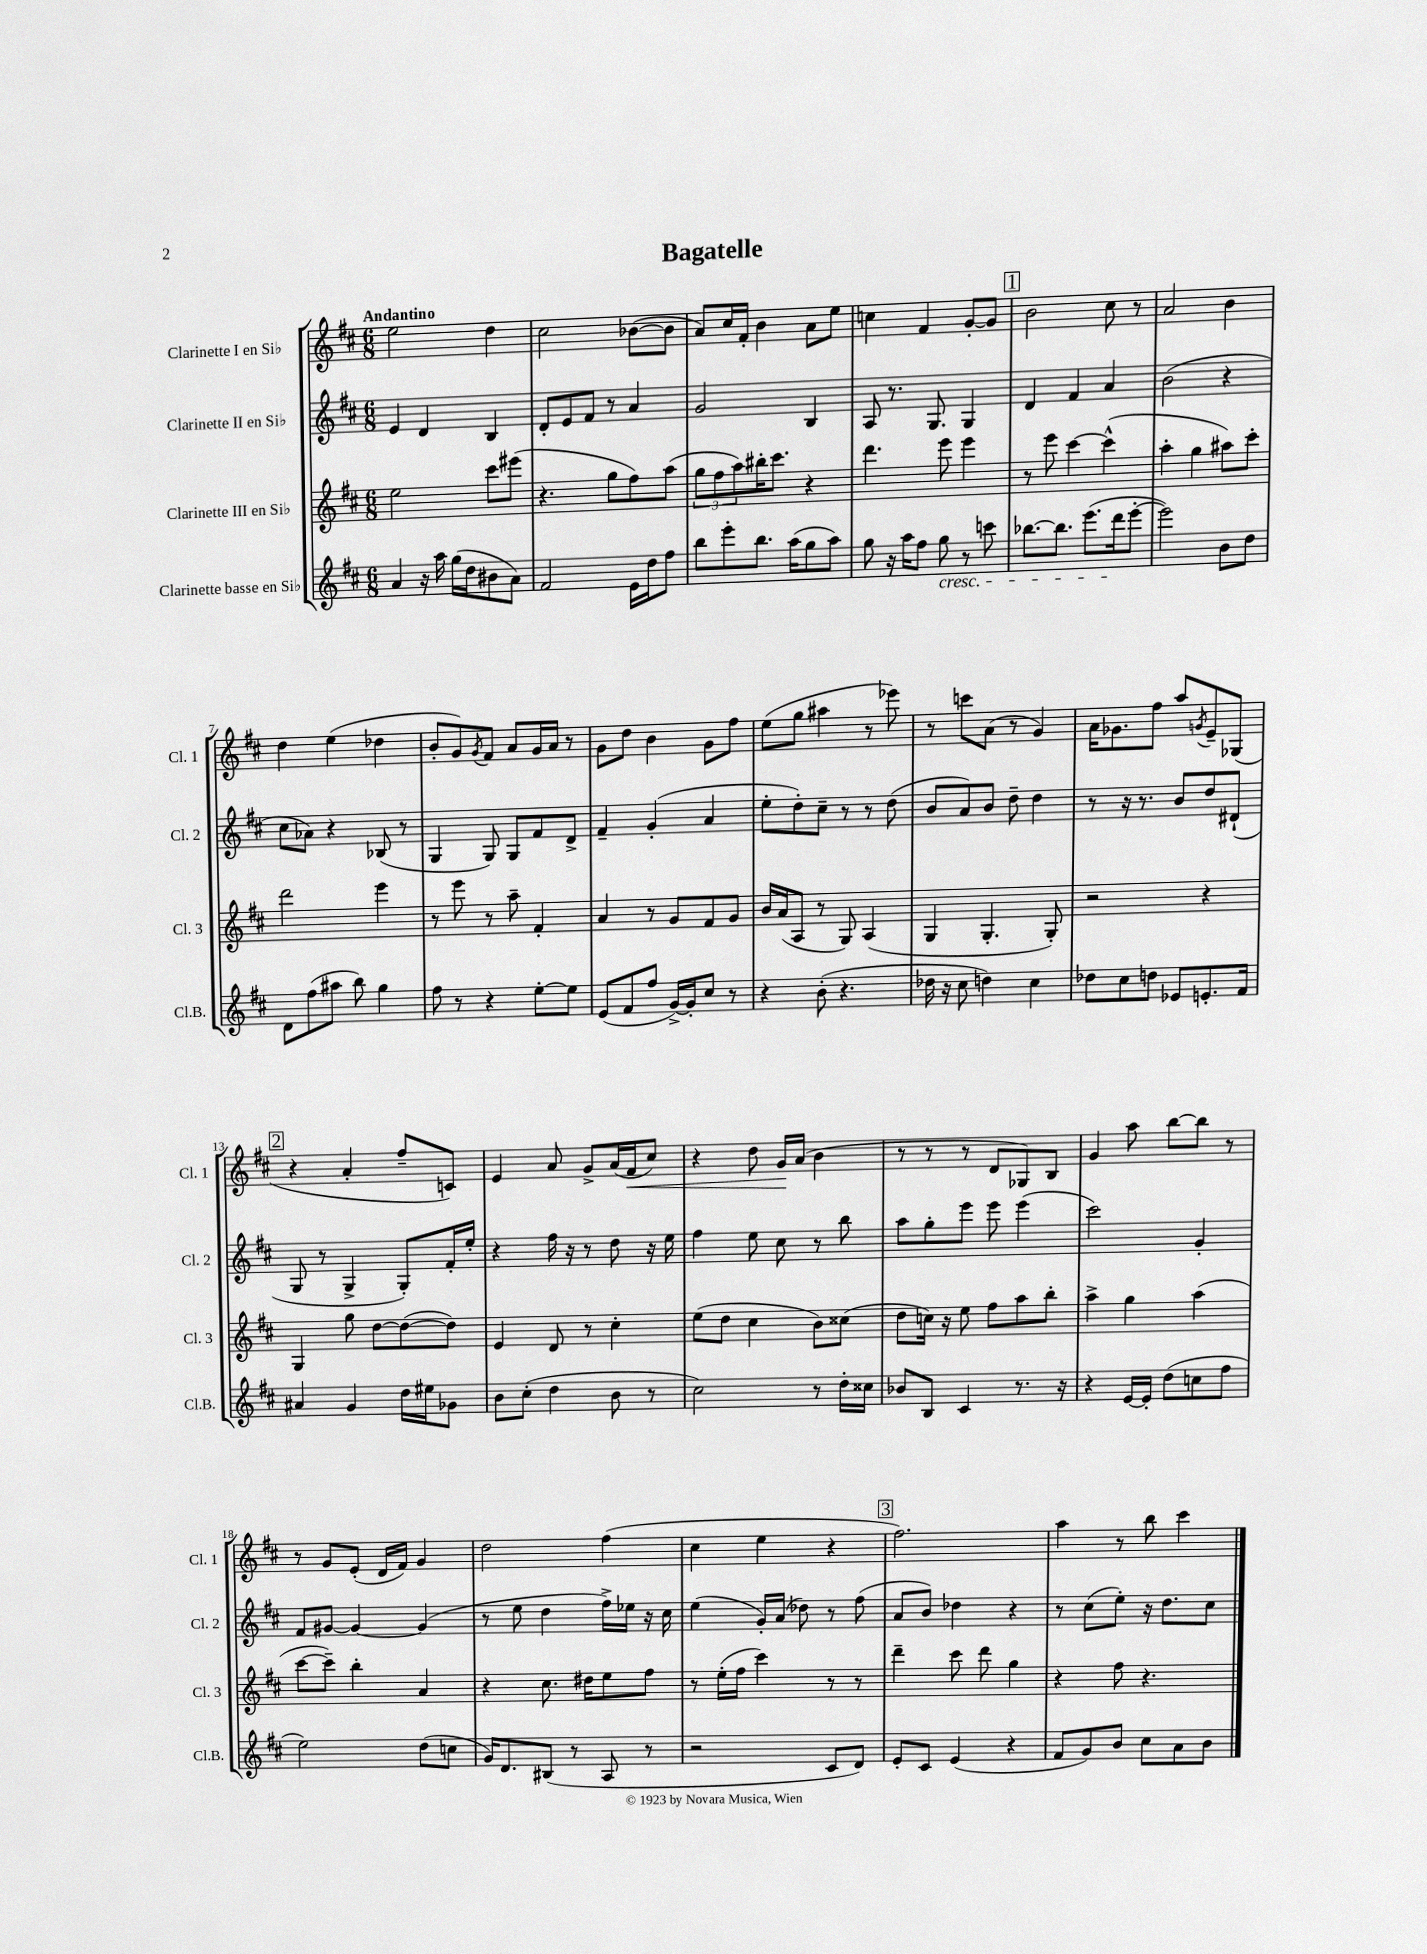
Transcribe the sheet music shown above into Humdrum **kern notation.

**kern	**kern	**kern	**kern
*staff4	*staff3	*staff2	*staff1
*clefG2	*clefG2	*clefG2	*clefG2
*k[f#c#]	*k[f#c#]	*k[f#c#]	*k[f#c#]
*M6/8	*M6/8	*M6/8	*M6/8
4a	2ee	4e	2ee
16r	.	4d	.
16aa	.	.	.
(16gg	.	.	.
16dd	.	.	.
8b#	8ccc#	4B	4dd
8a)	(8eee#	.	.
=	=	=	=
2f#	4.r	8d'	2cc#
.	.	8e	.
.	.	8f#	.
.	8gg	8r	.
16e	8ff#)	4a	([8b-
16dd	.	.	.
8ff#	(8aa	.	8b-]
=	=	=	=
8bb	12gg	2g	8a)
.	12ff#	.	.
8eee'	.	.	16cc#
.	12aa)	.	.
.	.	.	16f#'
8.bb	16bb#'	.	4b
.	8.ccc#	.	.
(16aa	.	.	.
8gg	4r	4B	8a
8aa)	.	.	8ee
=	=	=	=
8gg	4.ddd	8A	4cc
16r	.	8.r	.
16aa	.	.	.
8ff#	.	.	4f#
.	.	8.G	.
8gg	8eee	.	.
8r	4eee	4G	[8g'
8ccc	.	.	8g]
=	=	=	=
[8.bb-	8r	4d	2b
.	8eee	.	.
8.bb-]	.	.	.
.	[4ccc#	4f#	.
(8.eee	.	.	.
.	(4ccc#^^]	4a	8cc#
16ddd	.	.	.
[8eee'	.	.	8r
=	=	=	=
2eee])	4aa'	(2b	2a
.	4gg	.	.
8b	8aa#)	4r	4b
8dd	8ccc#'	.	.
=	=	=	=
8d	2ddd	8cc#	4dd
(8ff#	.	8a-)	.
8aa#	.	4r	(4ee
8bb)	.	.	.
4gg	4eee	(8B-	4dd-
.	.	8r	.
=	=	=	=
8ff#	8r	4G	8b'
8r	8eee	.	8g)
.	.	.	8qg
4r	8r	8G)	8f#
.	8aa~	8G	8a
[8ee'	4f#'	8f#	16g
.	.	.	16a
8ee]	.	8d^	8r
=	=	=	=
(8e	4a	4f#~	8g
8f#	.	.	8dd
8ff#	8r	(4g'	4b
[16g^)	8g	.	.
16g']	.	.	.
8cc#	8f#	4a	8g
8r	8g	.	8ff#
=	=	=	=
4r	16b	8ee'	(8ee
.	(16a	.	.
.	8A	8dd')	8gg
(8b'	8r	8cc#~	4aa#
4.r	8G)	8r	.
.	(4A	8r	8r
.	.	(8dd	8eee-)
=	=	=	=
16dd-	4G	8b	8r
16r	.	.	.
8cc#	.	8a)	8ccc
4dd)	4.G'	8b	(8a
.	.	8dd~	8r
4cc#	.	4dd	4g)
.	8G')	.	.
=	=	=	=
8dd-	2r	8r	16a
.	.	.	8.g-
8cc#	.	16r	.
.	.	8.r	.
8dd	.	.	8ff#
8e-	.	8b	8aa
.	.	.	8qg
8.e'	4r	8dd	8e~
.	.	(8d#`	(8G-
16f#	.	.	.
=	=	=	=
4a#	4G	8G	4r
.	.	8r	.
4g	8gg	4G^	4a'
.	[8dd	.	.
16dd	(8dd_	8G')	8ff#~
16ee#	.	.	.
8g-	8dd])	16f#'	8c)
.	.	16ee'	.
=	=	=	=
8b	4e	4r	4e
(8cc#'	.	.	.
4dd	8d	16ff#	8a
.	.	16r	.
.	8r	8r	8g^
8b	4cc#'	8dd	(16a
.	.	.	16f#
8r	.	16r	8cc#)
.	.	16ee	.
=	=	=	=
2cc#)	(8ee	4ff#	4r
.	8dd	.	.
.	4cc#	8ee	8dd
.	.	8cc#	16g
.	.	.	(16a
8r	8b)	8r	4b
16dd'	(8cc##	8bb	.
16cc##	.	.	.
=	=	=	=
8b-	8dd	8aa	8r
8B	16cc)	8gg'	8r
.	16r	.	.
4c#	8ee	8eee	8r
.	8ff#	8eee	8d
8.r	8aa	(4eee	8G-)
.	8bb'	.	8B
16r	.	.	.
=	=	=	=
4r	4aa^	2ccc#)	4g
[16e	4gg	.	8aa
16e']	.	.	.
(8dd	.	.	[8bb
8cc	(4aa	4g'	8bb]
8ff#	.	.	8r
=	=	=	=
2ee)	[8ccc#	8f#	8r
.	8ccc#~])	[8g#	8g
.	4bb'	4g#_	(8e'
.	.	.	16d
.	.	.	16f#)
(8dd	4a	(4g#]	4g
8cc	.	.	.
=	=	=	=
16g)	4r	8r	2dd
8.d	.	.	.
.	.	8ee	.
(8B#	8.cc#	4dd	.
8r	.	.	.
.	16dd#	.	.
8A	8ee	16ff#^)	(4ff#
.	.	16ee-	.
8r	8ff#	16r	.
.	.	16cc#	.
=	=	=	=
2r	8r	(4ee	4cc#
.	(16ee'	.	.
.	16ff#	.	.
.	4ccc#)	16g')	4ee
.	.	(16a	.
.	.	8dd-)	.
8c#	8r	8r	4r
8d)	8r	(8ff#	.
=	=	=	=
8e'	4ddd~	8a	2.ff#)
8c#	.	8b)	.
(4e	8ccc#	4dd-	.
.	8ddd	.	.
4r	4gg	4r	.
=	=	=	=
8f#	4r	8r	4aa
8g)	.	(8cc#	.
8b	8ff#	8ee')	8r
8cc#	4.r	16r	8bb
.	.	8.dd	.
8a	.	.	4ccc#
8b	.	8cc#	.
==	==	==	==
*-	*-	*-	*-
